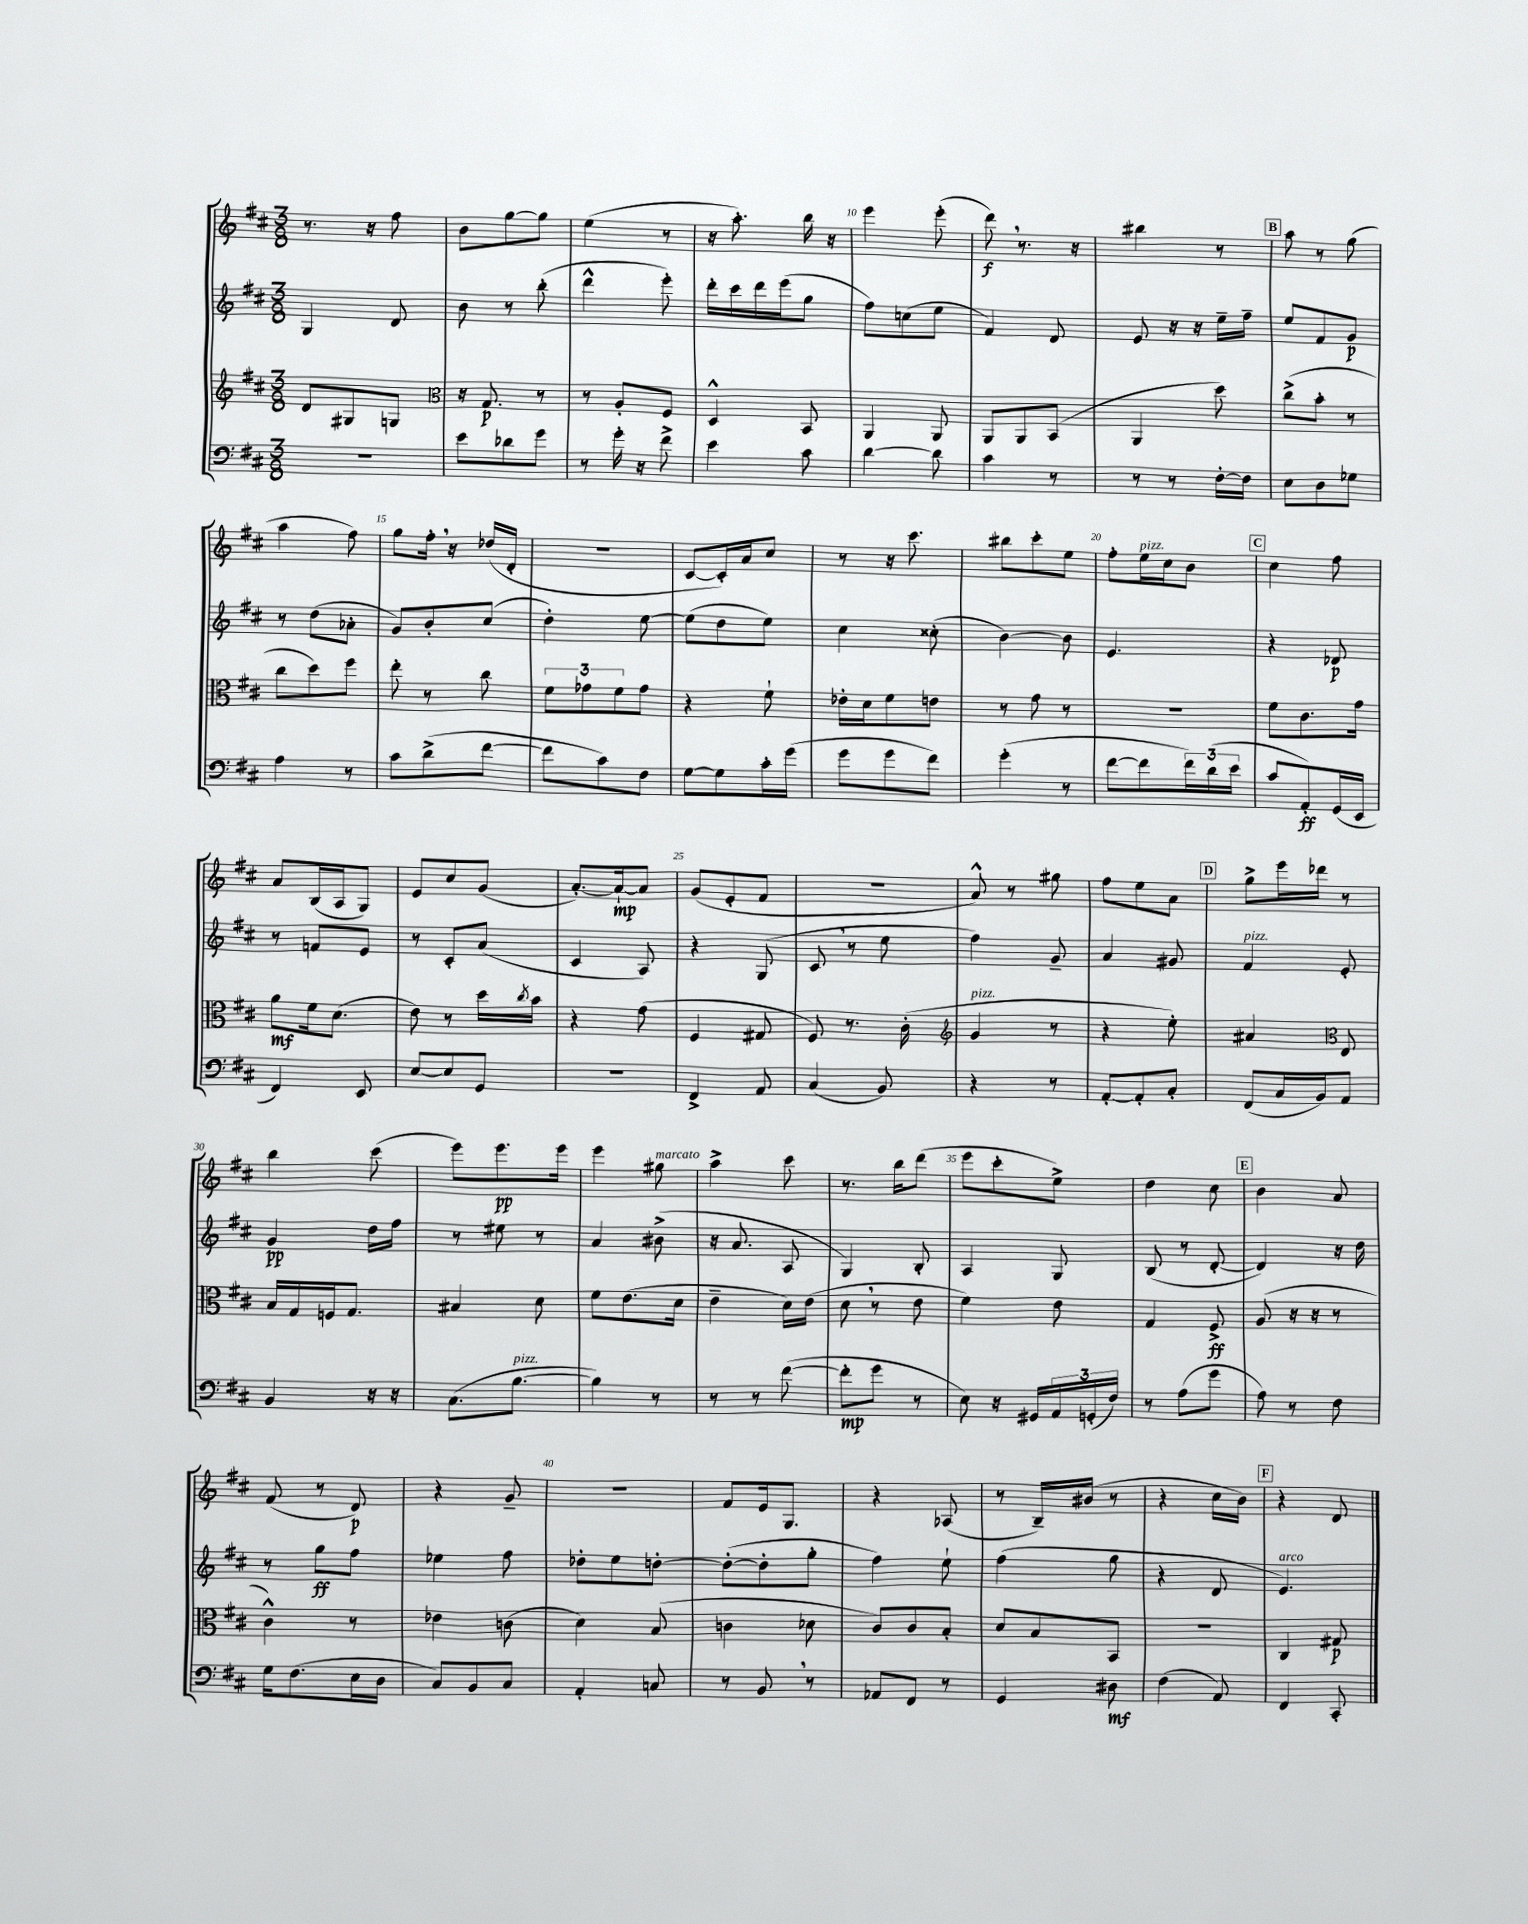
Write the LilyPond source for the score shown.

<<
\new StaffGroup <<
\new Staff = "s0" {
    \clef treble \key d \major \numericTimeSignature \time 3/8
    r8. r16 fis''8 |
    b'8 g''8~ g''8 |
    e''4( r8 |
    r16 a''8.-.) b''16 r16 |
    e'''4 e'''8-.( |
    d'''8\f) \breathe r8. r16 |
    bis''4 r8 |
    \mark \markup { \box "B" } a''8 r8 g''8( |
    a''4 fis''8) |
    g''8 fis''16-. \breathe r16 des''16( d'16-. |
    R4. |
    cis'8~ cis'16-.) a'16 cis''8 |
    r8 r16 cis'''8. |
    bis''8 cis'''8-. e''8 |
    fis''8-. e''16^\markup { \italic "pizz." } cis''16 b'8 |
    \mark \markup { \box "C" } cis''4 fis''8 |
    a'8 b16( a16 g8) |
    e'8 cis''8 g'8( |
    a'8.~-.) a'16~-!\mp a'8 |
    g'8( e'8-. fis'8 |
    R4. |
    a'8-^) r8 gis''8 |
    fis''8 e''8 a'8 |
    \mark \markup { \box "D" } g''8-> e'''16 des'''16 r8 |
    b''4 cis'''8( |
    e'''8) e'''8.\pp e'''16 |
    e'''4 gis''8^\markup { \italic "marcato" } |
    a''4-> cis'''8 |
    r8. b''16 d'''8( |
    e'''8 cis'''8-. e''8->) |
    d''4 cis''8 |
    \mark \markup { \box "E" } b'4 a'8 |
    fis'8( r8 d'8\p) |
    r4 g'8-- |
    R4. |
    fis'8 e'16 g8. |
    r4 aes8( |
    r8 b16--) bis'16( r8 |
    r4 cis''16 b'16) |
    \mark \markup { \box "F" } r4 d'8 \bar "|." |
}
\new Staff = "s1" {
    \clef treble \key d \major \numericTimeSignature \time 3/8
    g4 d'8 |
    b'8 r8 b''8-.( |
    d'''4-^ e'''8-.) |
    d'''16-. cis'''16 d'''16 e'''16( g''8 |
    fis''8) c''8( e''8 |
    fis'4) d'8 |
    e'8 r16 r16 e''16-- fis''16-- |
    \mark \markup { \box "B" } e''8 fis'8 g'8\p |
    r8 d''8( aes'8-. |
    g'8) b'8-. cis''8( |
    d''4-.) e''8~ |
    e''8( d''8 e''8) |
    cis''4 cisis''8-.( |
    b'4~) b'8 |
    e'4. |
    \mark \markup { \box "C" } r4 des'8\p |
    r8 f'8 e'8 |
    r8 cis'8-. a'8( |
    cis'4 a8) |
    r4 g8( |
    cis'8 \breathe r8 e''8 |
    fis''4) g'8-- |
    a'4 gis'8 |
    \mark \markup { \box "D" } fis'4^\markup { \italic "pizz." } e'8-. |
    g'4\pp d''16 fis''16 |
    r8 eis''8 r8 |
    a'4 bis'8->( |
    r16 a'8. a8 |
    g4) b8-. |
    a4 g8 |
    b8( r8 d'8~-. |
    \mark \markup { \box "E" } d'4) r16 d''16 |
    r8 g''8\ff fis''8 |
    ees''4 fis''8 |
    des''8-. e''8 d''8~-. |
    d''8~-.( d''8-. g''8-. |
    fis''4) e''8-! |
    fis''4( g''8 |
    r4 d'8 |
    \mark \markup { \box "F" } e'4.^\markup { \italic "arco" }) \bar "|." |
}
\new Staff = "s2" {
    \clef treble \key d \major \numericTimeSignature \time 3/8
    d'8 gis8 g8 |
    \clef alto r16 g8.\p r8 |
    r8 a8-. fis8 |
    d4-^ b,8 |
    a,4 a,8 |
    a,8 a,8 b,8( |
    a,4 d''8) |
    \mark \markup { \box "B" } cis''8->( b'8-. r8 |
    cis''8 d''8) fis''8 |
    e''8-. r8 cis''8 |
    \tuplet 3/2 { fis'8 ges'8 fis'8 } ges'8 |
    r4 fis'8-! |
    ees'16-. d'16 fis'8 e'8 |
    r8 g'8 r8 |
    r4. |
    \mark \markup { \box "C" } fis'8 cis'8. g'16 |
    a'8\mf fis'16 d'8.( |
    e'8) r8 d''16 \acciaccatura { cis''8 } b'16 |
    r4 g'8( |
    fis4 gis8 |
    fis8) r8. cis'16-.( |
    \clef treble g'4^\markup { \italic "pizz." } r8 |
    r4 e''8-.) |
    \mark \markup { \box "D" } ais'4 \clef alto e8 |
    b16 g16 f16 g8. |
    bis4 d'8 |
    fis'8 e'8.( d'16 |
    e'4-- d'16) e'16( |
    d'8 \breathe r8 e'8 |
    fis'4) e'8 |
    g4 fis8->\ff |
    \mark \markup { \box "E" } a8( r16 r16 r8 |
    cis'4-^) r8 |
    ees'4 c'8( |
    d'4) b8( |
    c'4 des'8 |
    cis'8) cis'8 b8-. |
    d'8 b8 b,8 |
    R4. |
    \mark \markup { \box "F" } cis4 gis8\p \bar "|." |
}
\new Staff = "s3" {
    \clef bass \key d \major \numericTimeSignature \time 3/8
    R4. |
    e'8 des'8 g'8 |
    r8 g'16-. r16 fis'8-> |
    e'4 cis'8 |
    d'4~ d'8 |
    cis'4 r8 |
    r8 r8 fis16~-. fis16 |
    \mark \markup { \box "B" } e8 d8 ges8 |
    a4 r8 |
    cis'8 d'8->( fis'8~ |
    fis'8 cis'8) fis8 |
    g8~ g8 cis'16-. g'16( |
    g'8 g'8 fis'8) |
    g'4-.( r8 |
    fis'8~ fis'8 \tuplet 3/2 { fis'16) d'16( e'16 } |
    \mark \markup { \box "C" } cis'8 a,8-.\ff) g,16( e,16 |
    fis,4) e,8 |
    e8~ e8 g,8 |
    R4. |
    fis,4-> a,8 |
    cis4( b,8) |
    r4 r8 |
    a,8~-. a,8-. cis8-. |
    \mark \markup { \box "D" } fis,8( cis16 b,16) a,8 |
    b,4 r16 r16 |
    cis8.( b8.~^\markup { \italic "pizz." } |
    b4) r8 |
    r8 r8 fis'8~( |
    fis'8-.\mp g'8 r8 |
    e8) r16 gis,16 \tuplet 3/2 { a,16 g,16-.( fis16) } |
    r8 a8( g'8 |
    \mark \markup { \box "E" } a8) r8 fis8 |
    g16 fis8.( e16 d16 |
    cis8) b,8 cis8 |
    a,4-. c8 |
    r8 b,8 \breathe r8 |
    aes,8 fis,8 r8 |
    g,4 dis8\mf |
    fis4( a,8) |
    \mark \markup { \box "F" } fis,4 cis,8-. \bar "|." |
}
>>
>>
\layout { \context { \Score currentBarNumber = #6 \override BarNumber.break-visibility = ##(#f #t #t) barNumberVisibility = #(every-nth-bar-number-visible 5) } }
